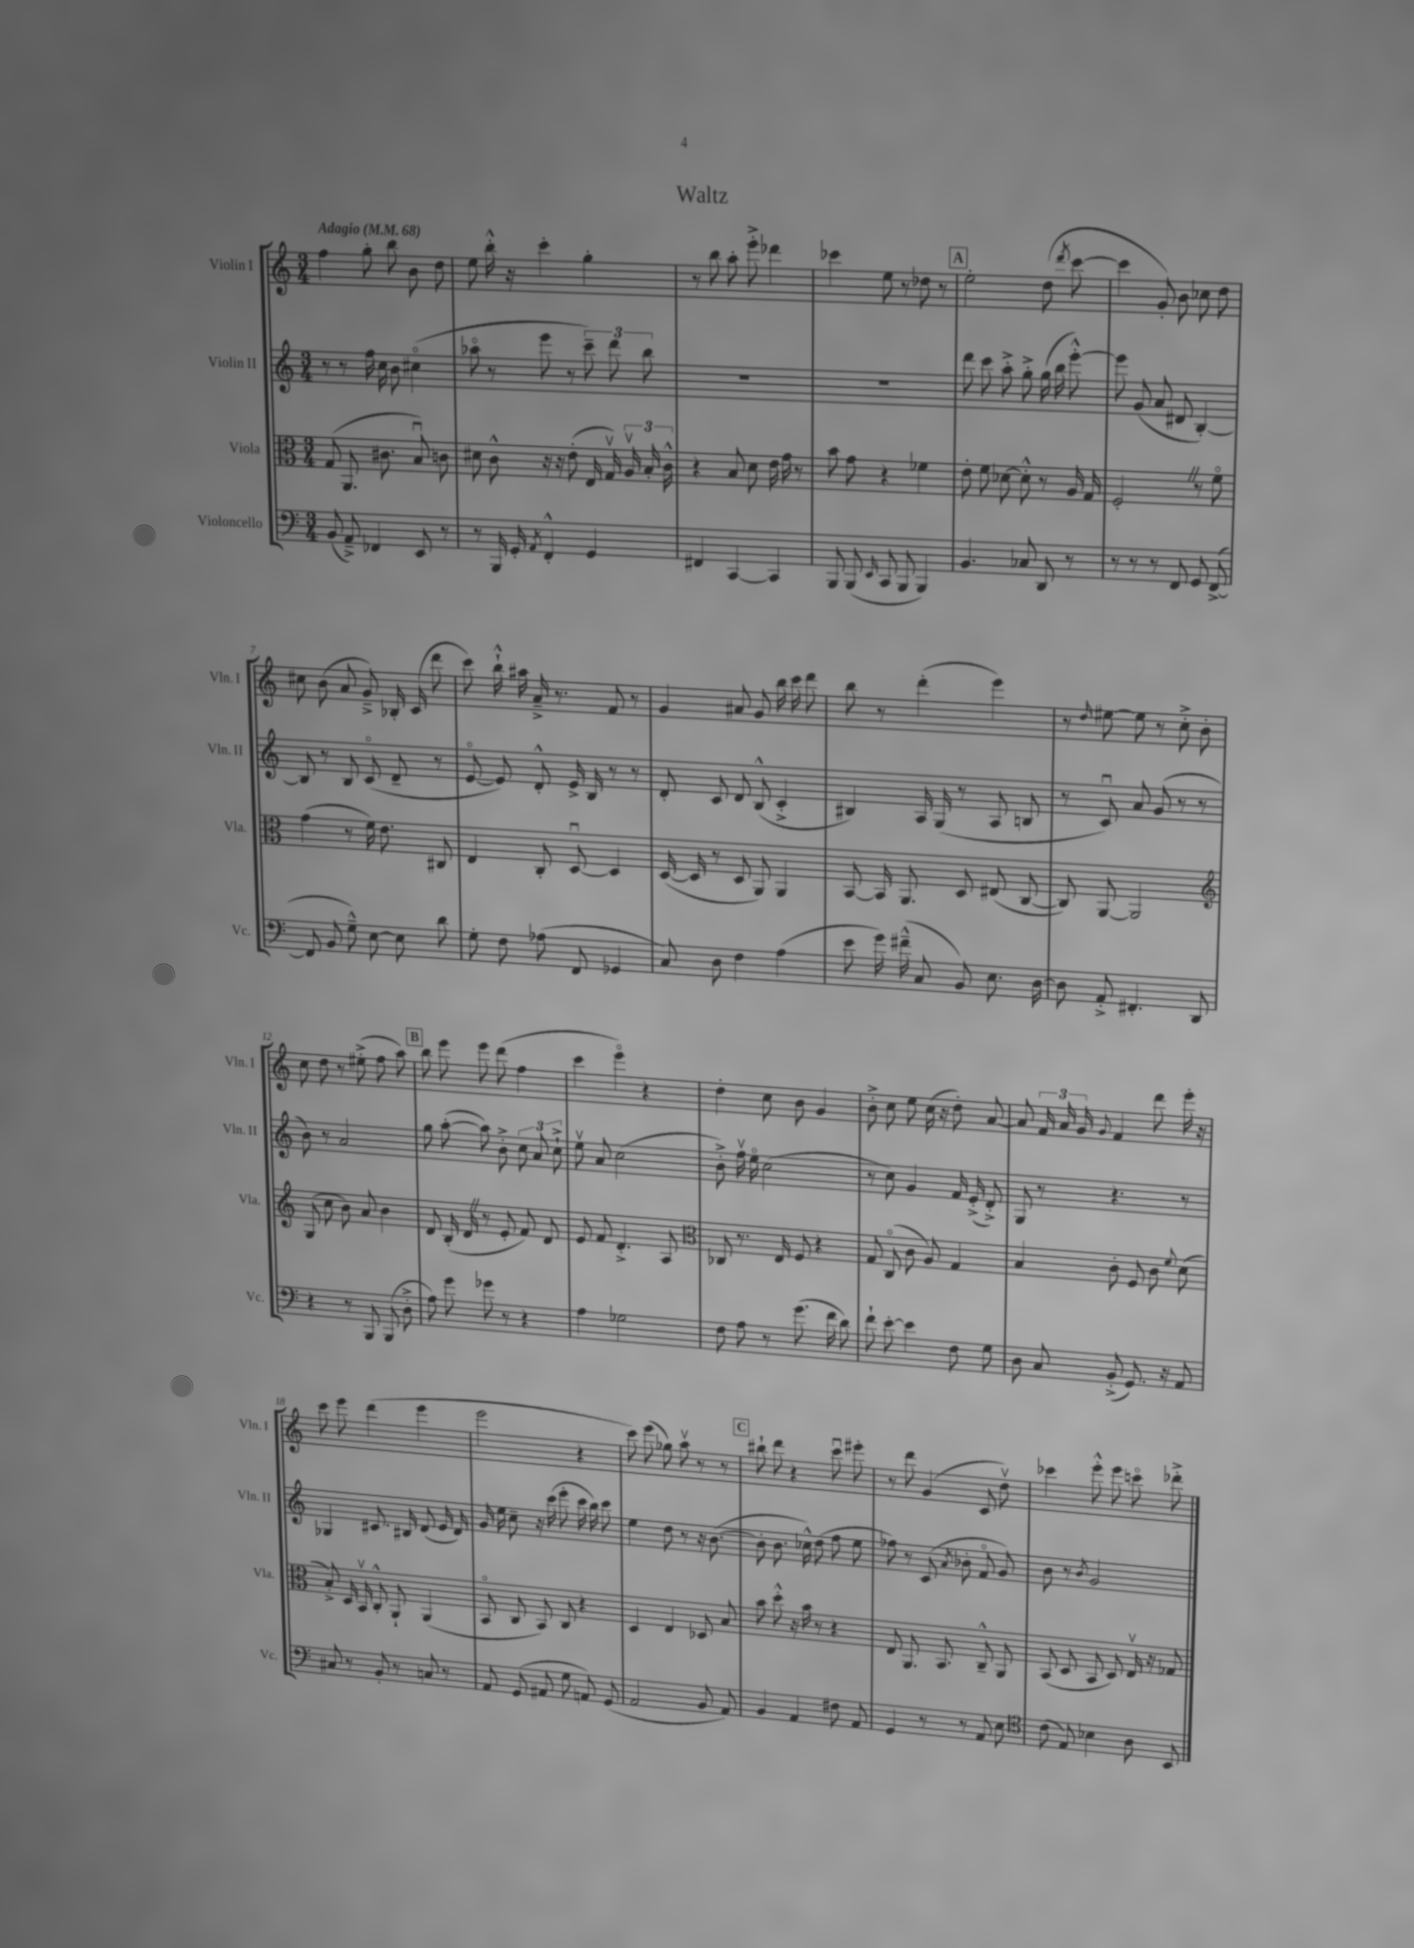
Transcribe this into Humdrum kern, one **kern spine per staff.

**kern	**kern	**kern	**kern
*part4	*part3	*part2	*part1
*staff4	*staff3	*staff2	*staff1
*I"Violoncello	*I"Viola	*I"Violin II	*I"Violin I
*I'Vc.	*I'Vla.	*I'Vln. II	*I'Vln. I
*clefF4	*clefC3	*clefG2	*clefG2
*k[]	*k[]	*k[]	*k[]
*M3/4	*M3/4	*M3/4	*M3/4
*MM68	*MM68	*MM68	*MM68
=1	=1	=1	=1
!	!	!	!LO:TX:a:B:t=Adagio
(8BB/	(8G/	8r	4ff\
8AA~^/)	8.AA/	8r	.
4FF-X/	.	16ff\	8gg'\
.	8.c#X\	16cc\	.
.	.	8b\	8bb\
8EE/	8Bu/)	(4cc#X\	8b\
8r	8cn\	.	8dd\
=2	=2	=2	=2
8r	8d#X\	8aa-X\	8ee\
16BBB/	8c^^\	8r	16bb'^^\
16GG'/	.	.	16r
8qAA/	.	.	.
4FF'^^/	16r	8eee\	4ccc'\
.	16r	.	.
.	(8e'\	8r	.
4GG/	16E/	12ccc~\)	4gg'\
.	16Gv/)	.	.
.	.	12ddd\	.
.	24Av/	.	.
.	24B'/	12bb\	.
.	24c^^\	.	.
=3	=3	=3	=3
4FF#X/	4r	2.r	8r
.	.	.	8bb\
[4CC/	8B/	.	8aa'\
.	8d\	.	8eee'^\
4CC/]	16e\	.	4ddd-X\
.	16g\	.	.
.	8r	.	.
=4	=4	=4	=4
8BBB/	8b\	2.r	4ccc-X\
(8BBB/	8g\	.	.
16qqEE/	.	.	.
8CC/	4r	.	8ee\
8BBB/	.	.	8r
4BBB/)	4f-X\	.	8dd-X\
.	.	.	8r
!!LO:REH:place=s1:t=A
=5	=5	=5	=5
4.BB/	8e'\	8ddd\	2ee'\
.	8f\	8ccc\	.
.	[8d-X\	8aa'^\	.
8C-X/	8d-'^^\]	8gg'^\	.
8DD/	8r	(16gg\	(8dd\
.	.	16bb\	.
.	.	.	8qddd/
8r	16A/	[8eee'^^\)	[8ccc\
.	16G/	.	.
=6	=6	=6	=6
8r	2F'Z/	8eee\]	4ccc\]
8r	.	(8g/	.
8r	.	8a/	8g'/)
8FF/	.	8d#X/	8b\
8GG/	8r	[4B'/)	8cc-X\
([8FF^/	8f\	.	8dd\
!!LO:LB:g=z
=7	=7	=7	=7
8FF/]	(4g\	8B/]	8cc#X\
8BB/	.	8r	(8b\
8G~^^\)	8r	8B/	8a/
[8E\	16f\)	(8c/	8g~^/)
.	8.e\	.	.
8E\]	.	8d~/	16B-X'/
.	.	.	(16c/
8d\	8C#X/	8r	8ddd\
=8	=8	=8	=8
8G'\	4E/	[8e/	8ccc\)
8F\	.	8e/])	16bb`^^\
.	.	.	16aa#X\
(8A-X\	8C'/	8d'^^/	16a~^/
.	.	.	8.r
8FF/	[8Du/	16e^/	.
.	.	16B/	.
4GG-X/	4D/]	8r	8f/
.	.	8r	8r
=9	=9	=9	=9
8C/)	([16D/	8d'/	4g/
.	16D/]	.	.
8D\	8r	8c/	.
4F\	8D/	8d/	8a#X/
.	8AA/)	(8B^^/	8g/
(4A\	4AA/	4c'^/	16bb\
.	.	.	16ccc\
.	.	.	8ddd\
=10	=10	=10	=10
8e\	[8BB/	4B#X/)	8bb\
16g\)	16BB/]	.	8r
(16f#X~^^\	8.AA/	.	.
8C/	.	16A/	(4ddd'\
.	.	(16G/	.
8BB/)	8D/	8r	.
8.E\	(8E#X/	8A/	4eee\)
.	[8C/	8Bn/	.
[16D\	.	.	.
=11	=11	=11	=11
8D\]	8C/])	8r	8r
.	.	.	16qqdd/
8AA'^/	[8AA/	8cu/)	[8ee#X\
4.FF#X'/	2AA/]	8a/	8ee#\]
.	.	(8g/	8r
.	.	8r	8cc'^\
8DD/	.	8r	8b'\
!!LO:LB:g=z
=12	=12	=12	=12
*	*clefG2	*	*
4r	(8G/	8b\)	8cc\
.	8cc\	8r	8dd\
8r	8b\)	2a/	8r
8BBB/	8a/	.	(8ee#X'^\
(8BBB/	4b\	.	8ff\
8D'^\	.	.	8aa\)
!!LO:REH:place=s1:t=B
=13	=13	=13	=13
8A\)	8d/	8gg\	8bb\
8g\	(16B'/	([8aa'\	8eee\
.	16dZ/	.	.
8g-X\	8r	8aa\])	8eee\
8r	8e'/	8b'^\	(8ddd\
4r	8f/)	12cc\	4ff\
.	.	12a/	.
.	8d/	.	.
.	.	12cc`^\	.
=14	=14	=14	=14
4A\	8e/	8eev\	4ccc\
.	8f/	8a/	.
2G-X\	4.d'^/	(2cc\	4eee\)
.	.	.	4r
.	8A/	.	.
=15	=15	=15	=15
*	*clefC3	*	*
8F\	8C-X/	8b'^\)	4dd'\
8A\	8.r	16ffv\	.
.	.	16ee\	.
8r	.	(2cc\	8cc\
.	16E/	.	.
(8.g\	8F/	.	8b\
.	4r	.	4g/
16f\	.	.	.
8d\)	.	.	.
=16	=16	=16	=16
8f`\	8G/	8r	8b'^\
[8e'\	(8C/	8cc\)	8cc\
4e\]	8c\	4g/	8ee\
.	8A/)	.	(16cc\
.	.	.	16r
8F\	4G/	16f/	8dd'\)
.	.	(16e'^/	.
8G\	.	8d'^/)	[8a/
=17	=17	=17	=17
8D\	4B/	8G/	8a/]
8C/	.	8r	24f/
.	.	.	24a/
.	.	.	24g/
.	.	.	8qqg/
(8BB'^/	8c'\	4.r	4f/
8.GG/)	8F/	.	.
.	8c\	.	8ddd\
16r	.	.	.
.	8qqf/	.	.
8AA/	(8d\	8r	16eee'\
.	.	.	16r
!!LO:LB:g=z
=18	=18	=18	=18
8C#X/	8B'^/)	4G-X/	8ccc\
8r	16D/	.	8eee\
.	16BBv/	.	.
8BB'/	8C'^^/	8.c#X/	(4ddd\
8r	8AA`/	.	.
.	.	16B#X/	.
8Cn/	(4AA/	(8d/	4eee\
8r	.	16e/	.
.	.	16d/)	.
=19	=19	=19	=19
8AA/	8BB/	16g/	2eee\
.	.	16ee\	.
(8GG/	8C/	8cc~\	.
8AA#X/	8BB/)	16r	.
.	.	(16ccc\	.
8G\	8C/	8eee'\	.
8AAn/)	4r	16ccc\	4r
.	.	16bb\)	.
(8GG/	.	8ccc\	.
=20	=20	=20	=20
2AA/	4D/	4ee\	8ccc\)
.	.	.	(8eee\
.	4E/	8dd\	8gg-X\)
.	.	8r	8aav\
8BB/	8D-X/	16r	8r
.	.	([8.b\	.
8AA/)	8B/	.	8r
!!LO:REH:place=s1:t=C
=21	=21	=21	=21
4BB/	8b\	8b'\]	8bb#X`\
.	8dd'^^\	8.b\	8ddd\
4AA/	16r	.	4r
.	16b\	16cc-X^^\)	.
.	8r	(8dd\	.
8F#X\	4r	8ff\	8cccu\
8AA/	.	8ee\	8eee#X'\
=22	=22	=22	=22
4GG/	8E/	8ff-X\)	8r
.	8.AA/	8r	8ddd\
8r	.	(8c/	(4g/
.	8.BB/	.	.
.	.	8qa/	.
8r	.	8b-X'\	.
8AA/	8C~^^/	8f/	8c/
8E\	8AA/	8g/)	8ddv\)
=23	=23	=23	=23
*clefC4	*	*	*
(8c\	(8BB/	8b\	4ccc-X\
8E/)	8D/	8r	.
.	.	8qb/	.
4B-X\	8BB/	2g/	8eee'^^\
.	8D/)	.	8eee\
8A\	16Ev/	.	8cccn\
.	16r	.	.
8BB/	8G-X/	.	8ddd-X'^\
==	==	==	==
*-	*-	*-	*-
